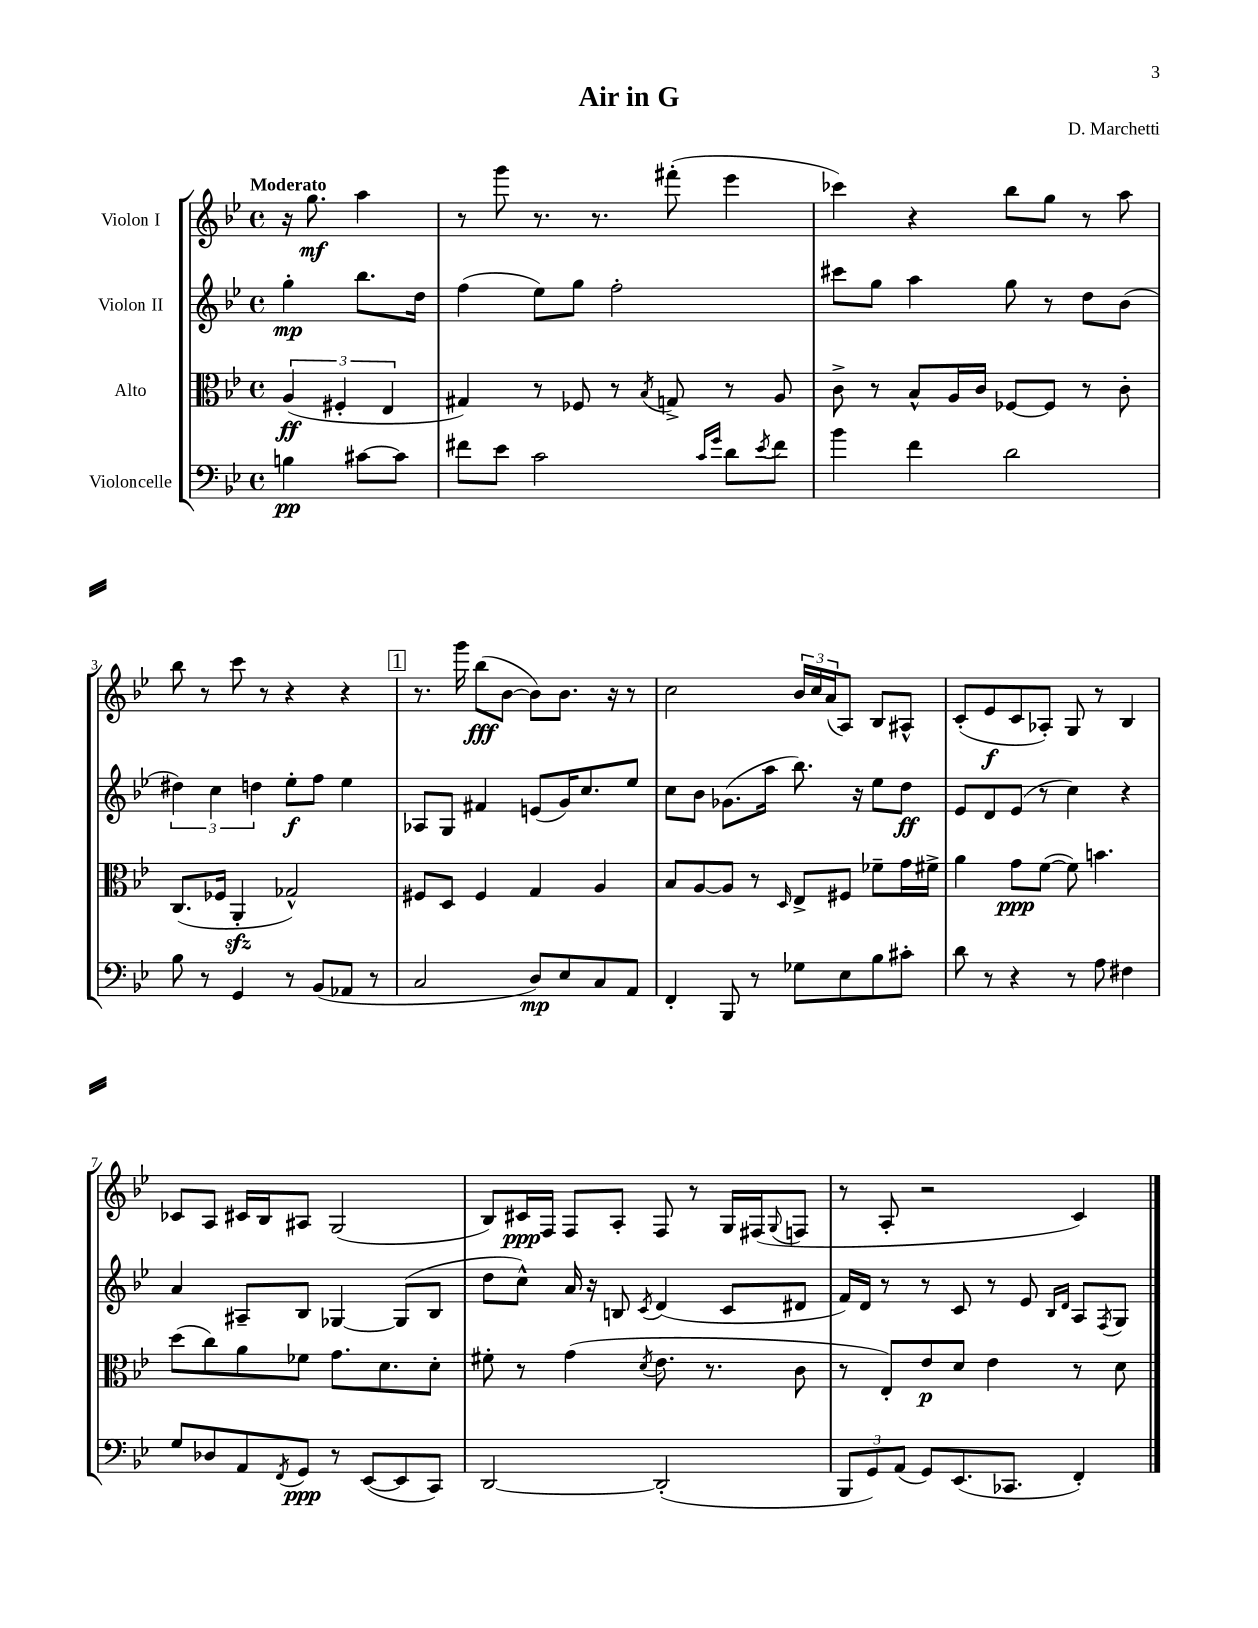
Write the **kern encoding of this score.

**kern	**kern	**kern	**kern
*staff4	*staff3	*staff2	*staff1
*clefF4	*clefC3	*clefG2	*clefG2
*k[b-e-]	*k[b-e-]	*k[b-e-]	*k[b-e-]
*M4/4	*M4/4	*M4/4	*M4/4
*met(c)	*met(c)	*met(c)	*met(c)
4B\	(6A/	4gg'\	16r
.	.	.	8.gg\
.	6F#'/	.	.
[8c#\L	.	8.bb-\L	4aa\
.	6E-/	.	.
8c#\]J	.	.	.
.	.	16dd\Jk	.
=	=	=	=
8f#\L	4G#/)	(4ff\	8r
8e-\J	.	.	8ggg\
2c\	8r	8ee-\L)	8.r
.	8F-/	8gg\J	.
.	.	.	8.r
.	8r	2ff'\	.
.	8qB-/	.	.
.	8G^/	.	(8fff#'\
16qqc/LL	.	.	.
16qqg/JJ	.	.	.
8d\L	8r	.	4eee-\
8qe-/	.	.	.
8f#\J	8A/	.	.
=	=	=	=
4b-\	8c^\	8ccc#\L	4ccc-\)
.	8r	8gg\J	.
4f\	8B-^^/L	4aa\	4r
.	16A/L	.	.
.	16c/JJ	.	.
2d\	[8F-/L	8gg\	8bb-\L
.	8F-/]J	8r	8gg\J
.	8r	8dd\L	8r
.	8c'\	(8b-\J	8aa\
=	=	=	=
8B-\	(8.C/L	6dd#\)	8bb-\
8r	.	.	8r
.	.	6cc\	.
.	16F-/Jk	.	.
4GG/	4AA'/	.	8ccc\
.	.	6dd\	.
.	.	.	8r
8r	2G-^^/)	8ee-'\L	4r
(8BB-/L	.	8ff\J	.
8AA-/J	.	4ee-\	4r
8r	.	.	.
=	=	=	=
2C/	8F#/L	8A-/L	8.r
.	8D/J	8G/J	.
.	.	.	16ggg\
.	4F#/	4f#/	(8bb-\L
.	.	.	[8b-\J
8D/L)	4G/	(8e/L	8b-\]L)
8E-/	.	16g/K)	8.b-\J
.	.	8.cc/	.
8C/	4A/	.	.
.	.	.	16r
8AA/J	.	8ee-/J	8r
=	=	=	=
4FF'/	8B-/L	8cc\L	2cc\
.	[8A/	8b-\J	.
8BBB-/	8A/]J	(8.g-\L	.
8r	8r	.	.
.	.	16aa\Jk	.
.	16qqD/	.	.
8G-\L	8E-^/L	8.bb-\)	24b-/LL
.	.	.	24cc/
.	.	.	(24a/J
8E-\	8F#/J	.	8A/J)
.	.	16r	.
8B-\	8f-~\L	8ee-\L	8B-/L
8c#'\J	16g\L	8dd\J	8A#^^/J
.	16f#^\JJ	.	.
=	=	=	=
8d\	4a\	8e-/L	(8c'/L
8r	.	8d/	8e-/
4r	8g\L	(8e-/J	8c/
.	([8f\J	8r	8A-'/J)
8r	8f\])	4cc\)	8G/
8A\	4.b\	.	8r
4F#\	.	4r	4B-/
=	=	=	=
8G/L	(8dd\L	4a/	8c-/L
8D-/	8cc\)	.	8A/J
8AA/	8a\	8A#~/L	16c#/LL
.	.	.	16B-/J
8qFF/	.	.	.
8GG/J	8f-\J	8B-/J	8A#/J
8r	8.g\L	[4G-/	(2G/
([8EE-/L	.	.	.
.	8.d\	.	.
8EE-/]	.	(8G-/]L	.
8CC/J)	8d'\J	8B-/J	.
=	=	=	=
[2DD/	8f#'\	8dd\L	8B-/L)
.	8r	8cc^^\J)	16c#/L
.	.	.	16F/JJ
.	(4g\	16a/	8F/L
.	.	16r	.
.	.	8B/	8A'/J
.	8qd/	8qc/	.
(2DD'/]	8.e-\	(4d/	8F/
.	.	.	8r
.	8.r	.	.
.	.	8c/L	16G/LL
.	.	.	(16F#/J
.	.	.	8qqG/
.	8c\	8d#/J	8F/J
=	=	=	=
12BBB-/L	8r	16f/LL)	8r
.	.	16d/JJ	.
12GG/)	.	.	.
.	8E-'/L)	8r	8A'/
(12AA/J	.	.	.
8GG/L)	8e-/	8r	2r
(8.EE-/	8d/J	8c/	.
.	4e-\	8r	.
8.CC-/J	.	.	.
.	.	8e-/	.
.	.	16qqB-/LL	.
.	.	16qqd/JJ	.
4FF'/)	8r	8A/L	4c/)
.	.	8qF/	.
.	8d\	8G/J	.
==	==	==	==
*-	*-	*-	*-
